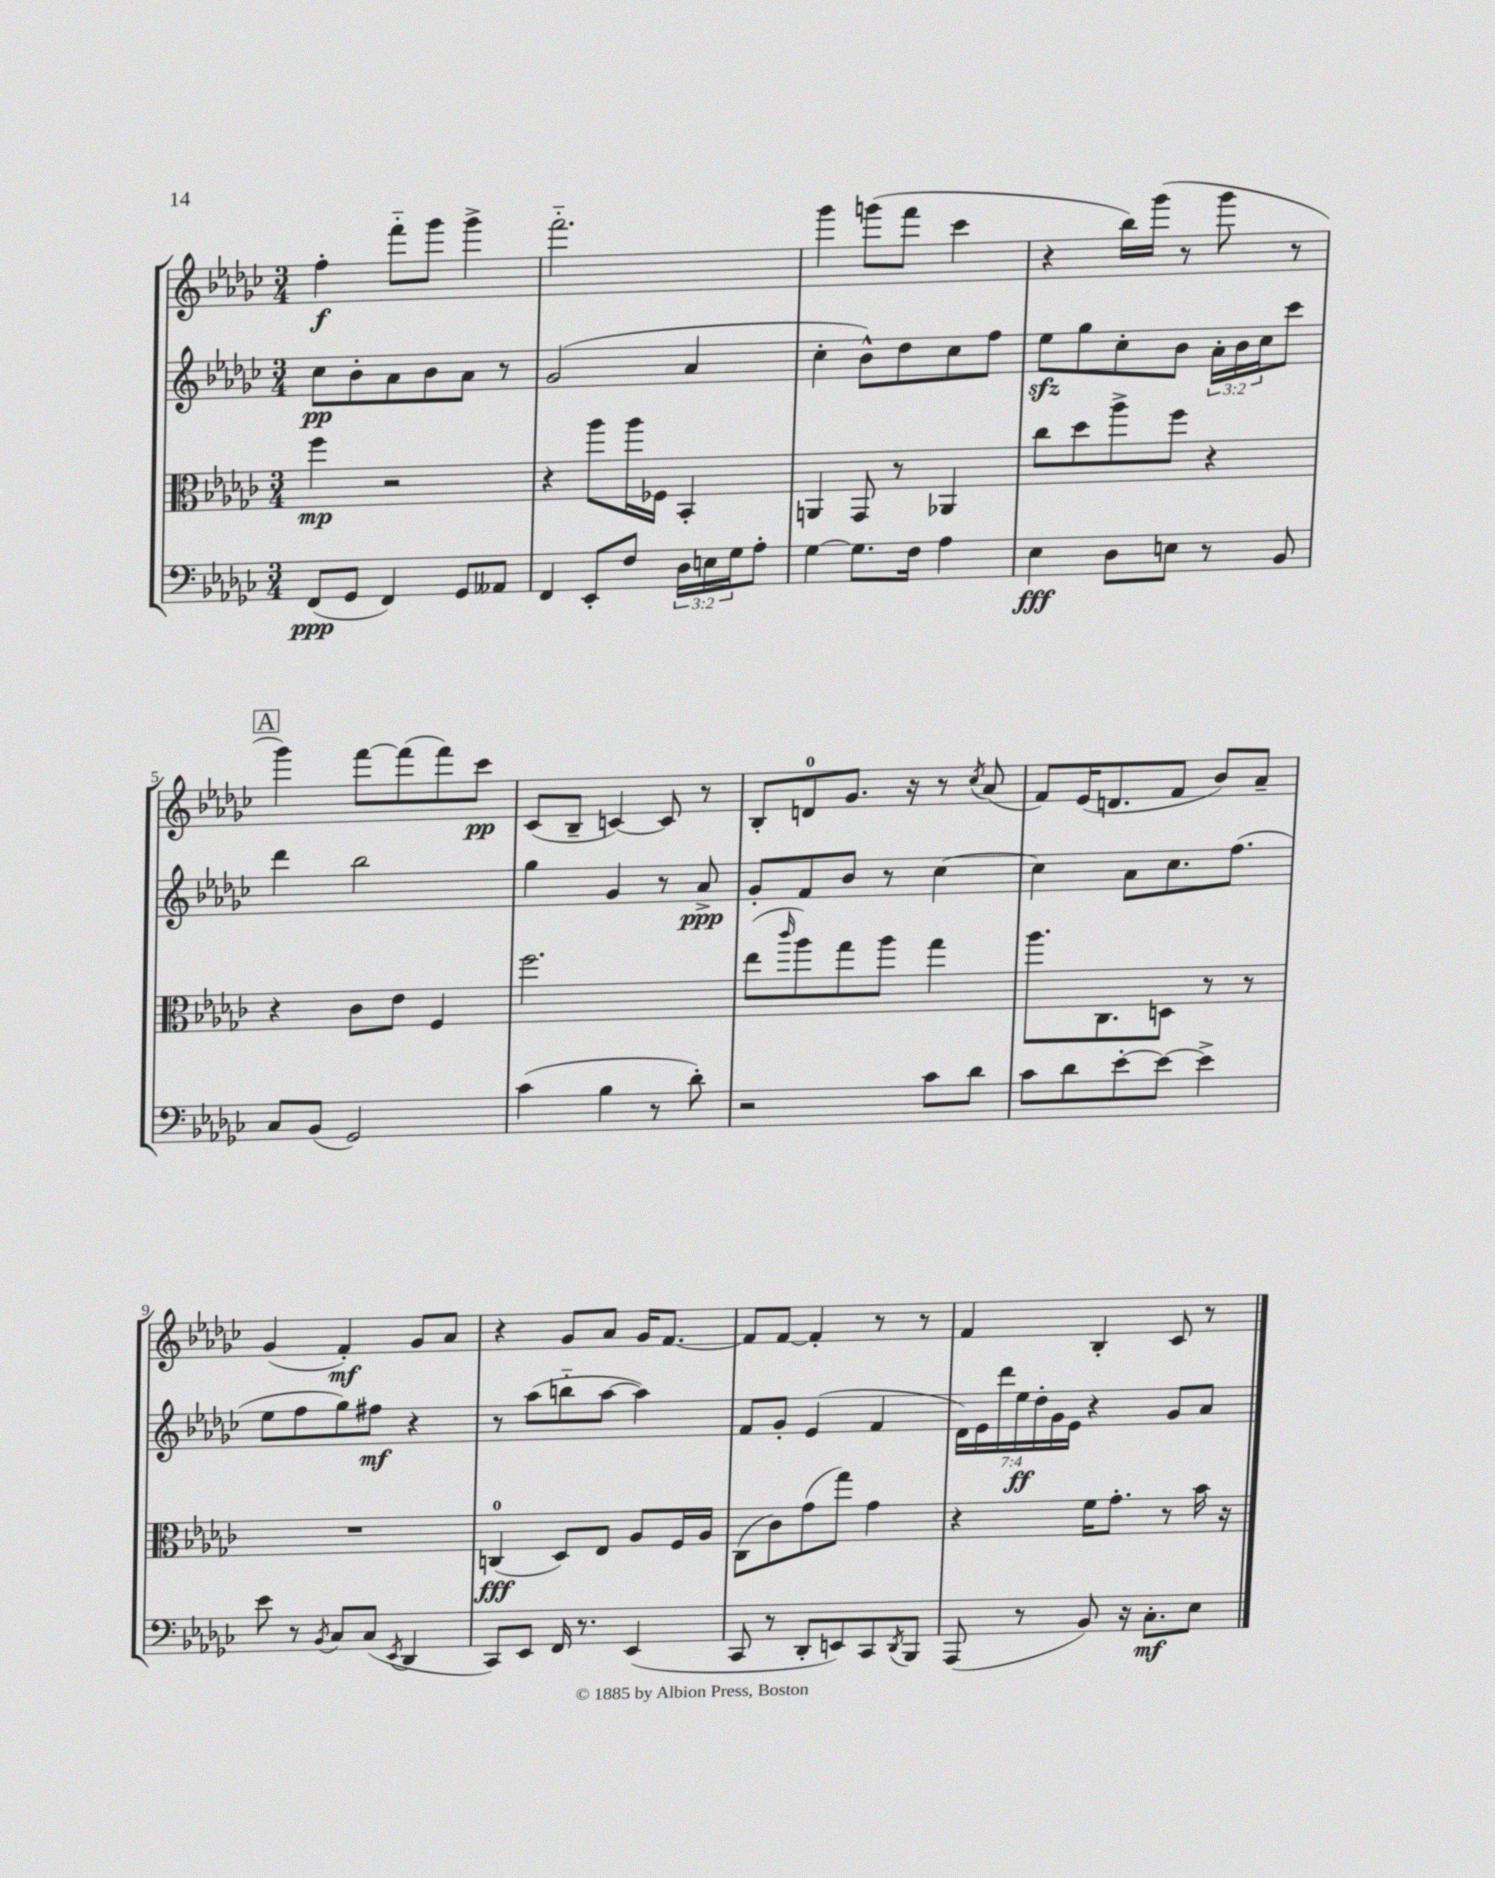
<<
\new StaffGroup <<
\new Staff = "s0" {
    \clef treble \key ges \major \numericTimeSignature \time 3/4
    f''4-.\f f'''8-_ ges'''8 ges'''4-> |
    f'''2.-_ |
    ges'''4 g'''8( f'''8 ces'''4 |
    r4 bes''16) ges'''16( r8 ges'''8 r8 |
    \mark \markup { \box "A" } ges'''4) f'''8~ f'''8( f'''8) ces'''8\pp |
    ces'8( bes8-- c'4~) c'8 r8 |
    bes8-. d'8-0 ges'8. r16 r8 \acciaccatura { ces''8 } aes'8( |
    f'8) ees'16( d'8. f'8 bes'8) aes'8-- |
    ges'4( f'4-.\mf) ges'8 aes'8 |
    r4 ges'8 aes'8 ges'16 f'8.~ |
    f'8 f'8~ f'4-. r8 r8 |
    f'4 bes4-. ces'8 r8 \bar "|." |
}
\new Staff = "s1" {
    \clef treble \key ges \major \numericTimeSignature \time 3/4 \override Staff.TupletNumber.text = #tuplet-number::calc-fraction-text
    ces''8\pp bes'8-. aes'8 bes'8 aes'8 r8 |
    ges'2( aes'4 |
    ces''4-. bes'8-^) des''8 ces''8 f''8 |
    ees''8\sfz ges''8 ces''8-. bes'8 \tuplet 3/2 { aes'16-. bes'16 ces''16 } ces'''8 |
    \mark \markup { \box "A" } des'''4 bes''2 |
    ges''4 ges'4 r8 aes'8->\ppp |
    ges'8-. f'8 bes'8 r8 ces''4~ |
    ces''4 aes'8 ces''8. f''8.( |
    ees''8 f''8 ges''8) fis''8\mf r4 |
    r8 aes''8( b''8-_ aes''8~ aes''4) |
    f'8 ges'8-. ees'4( f'4 |
    \tuplet 7/4 { des'16) ees'16 des'''16 ees''16\ff des''16-. ges'16 ees'16 } r4 ges'8 aes'8 \bar "|." |
}
\new Staff = "s2" {
    \clef alto \key ges \major \numericTimeSignature \time 3/4
    f''4\mp r2 |
    r4 aes''8 aes''16 fes16 bes,4-. |
    a,4 ges,8 r8 aes,4 |
    ces''8 des''8 aes''8-> f''8 r4 |
    \mark \markup { \box "A" } r4 ces'8 ees'8 f4 |
    f''2. |
    ees''8( \grace { ces'''16 } aes''8) ges''8 aes''8 ges''4 |
    aes''8. ces8. d8 r8 r8 |
    R2. |
    c4-0\fff( des8) ees8 aes8 f16 aes16 |
    ces8( ces'8) ges'8( ges''8) ges'4 |
    r4 f'16 ges'8.-. r8 bes'16 r16 \bar "|." |
}
\new Staff = "s3" {
    \clef bass \key ges \major \numericTimeSignature \time 3/4 \override Staff.TupletNumber.text = #tuplet-number::calc-fraction-text
    f,8\ppp( ges,8 f,4) ges,8 aeses,8 |
    f,4 ees,8-. f8 \tuplet 3/2 { des16 e16 ges16 } aes8-. |
    ges4~ ges8. f16 aes4 |
    ees4\fff des8 e8 r8 bes,8 |
    \mark \markup { \box "A" } ces8 bes,8( ges,2) |
    ces'4( bes4 r8 des'8-.) |
    r2 ces'8 des'8 |
    ces'8 des'8 ees'8~-. ees'8~ ees'4-> |
    ees'8 r8 \acciaccatura { bes,8 } ces8 ces8( \acciaccatura { ees,8 } des,4 |
    ces,8) ees,8 f,16 r8. ees,4( |
    ces,8 r8 des,8-. e,8) ces,8 \acciaccatura { des,8 } bes,,8 |
    aes,,8( r8 bes,8) r16 ces8.-.\mf ees8 \bar "|." |
}
>>
>>
